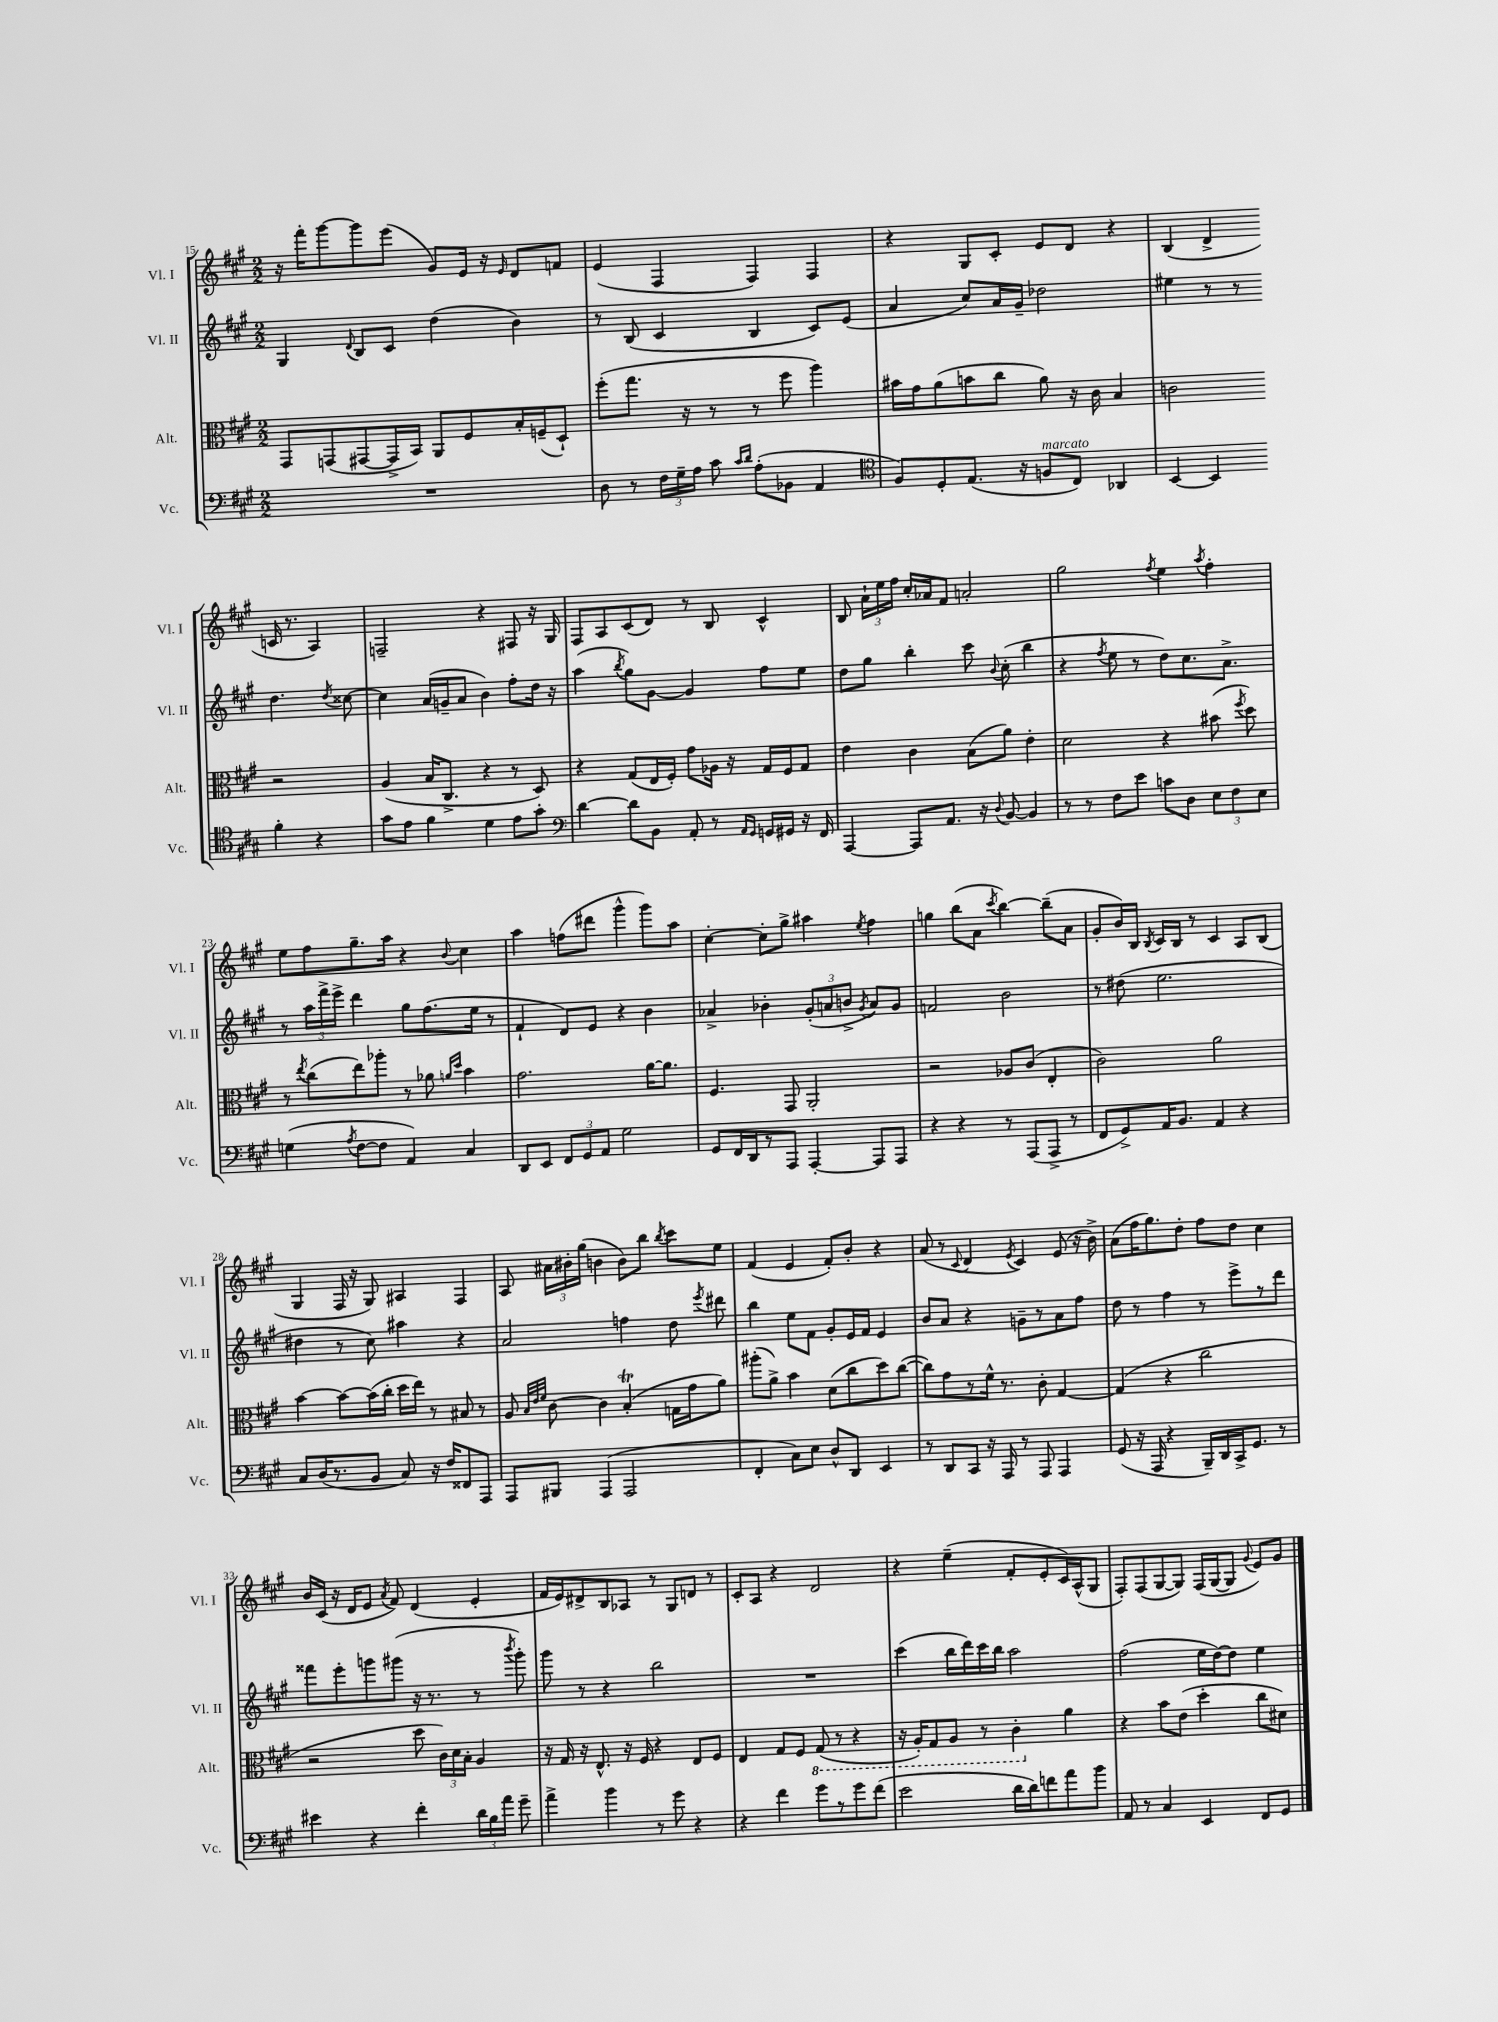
<<
\new StaffGroup <<
\new Staff = "s0" \with { instrumentName = "Vl. I" shortInstrumentName = "Vl. I" } {
    \clef treble \key a \major \numericTimeSignature \time 2/2
    \autoBeamOff r16 fis'''16[-. gis'''8~ gis'''8 e'''8]( gis'8[) e'16] r16 \grace { e'16 } d'8[ f'8] |
    e'4( fis4 fis4) fis4 |
    r4 gis8[ cis'8]-. e'8[ d'8] r4 |
    b4( d'4-> c'16 r8. a4) |
    f2-- r4 fis8 r16 gis16 |
    fis8[ a8 cis'8( d'8]) r8 b8 cis'4-^ |
    b8 \tuplet 3/2 { a'16[-! e''16 fis''16] } cis''16[-. aes'16 fis'8] a'2-. |
    gis''2 \acciaccatura { fis''8 } e''4 \acciaccatura { a''8 } fis''4-. |
    e''8[ fis''8 gis''8.-- a''16] r4 \appoggiatura { b'8 } cis''4 |
    a''4 f''8[( dis'''8] gis'''4-^ gis'''8[) a''8] |
    cis''4~-. cis''8[-. gis''8]-> ais''4 \acciaccatura { e''8 } fis''4 |
    g''4 b''8[( a'8] \acciaccatura { cis'''8 } b''4~) b''8[--( a'8] |
    gis'8[-. b'16) b16] \acciaccatura { b8 } cis'16[ b16] r8 cis'4 a8[ b8]( |
    gis4 fis16 r16 gis8) ais4 fis4 |
    a8 \tuplet 3/2 { ais'16[ bis'16-. gis''16]( } b'4 b'8[) b''8] \acciaccatura { b''8 } cis'''8[ e''8] |
    fis'4( e'4 fis'8[-.) b'8]-. r4 |
    a'8( r8 \appoggiatura { cis'8 } d'4 \acciaccatura { e'8 } cis'4) e'8( r16 b'16->) |
    a'8[( fis''16 gis''8.) d''8]-. fis''8[ d''8] cis''4 |
    b'16[ cis'16]( r16 d'16[ e'8] \acciaccatura { a'8 } fis'8) d'4( e'4-. |
    fis'16[ e'16) dis'8-> b8 aes8] r8 gis8[ d'8] r8 |
    cis'8[-. a8] r4 d'2 |
    r4 e''4--( fis'8[-. e'8-. cis'16) a16-^( gis8] |
    fis8[-.) fis8( gis8~ gis8]) fis16[( gis16~ gis8] \appoggiatura { gis'8 } e'8[) gis'8] \bar "|." |
}
\new Staff = "s1" \with { instrumentName = "Vl. II" shortInstrumentName = "Vl. II" } {
    \clef treble \key a \major \numericTimeSignature \time 2/2
    \autoBeamOff gis4 \appoggiatura { d'8 } b8[ cis'8] d''4( b'4) |
    r8 b8( cis'4 b4 cis'8[) e'8]( |
    a'4 cis''8[) a'16 gis'16]-- des''2 |
    eis''4 r8 r8 d''4. \acciaccatura { d''8 } cisis''8~ |
    cisis''4 a'16[( g'16-- a'8] b'4) fis''8[-. d''16] r16 |
    a''4( \acciaccatura { b''8 } gis''8[) gis'8]~ gis'4 fis''8[ e''8] |
    d''8[ gis''8] b''4-. cis'''8 \appoggiatura { b'8 } cis''8-.( b''4 |
    r4 \acciaccatura { fis''8 } e''8 r8 d''8[) cis''8. a'8.]-> |
    r8 \tuplet 3/2 { a''16[ fis'''16-> e'''16]-> } d'''4 gis''8[ fis''8.( e''16] r8 |
    fis'4-! d'8[) e'8] r4 b'4 |
    aes'4-> bes'4-. \tuplet 3/2 { gis'8[-.( a'8 b'8]-> } \acciaccatura { gis'8 } a'8[) gis'8] |
    f'2 b'2 |
    r8 dis''8( e''2. |
    dis''4 r8 cis''8) ais''4 r4 |
    a'2 f''4 d''8 \acciaccatura { e'''8 } dis'''8 |
    b''4 e''8[ fis'8] gis'8[-. e'16 fis'16] e'4 |
    b'8[ a'8] r4 g'8[-- r8 a'8 fis''8] |
    d''8 r8 fis''4 r8 e'''8[-> r8 d'''8] |
    fisis'''8[ e'''8-. g'''8 gis'''8]( r16 r8. r8 \acciaccatura { b'''8 } gis'''8-.) |
    gis'''8 r8 r4 b''2 |
    R1 |
    cis'''4( b''16[ d'''16) cis'''16 b''16] a''2 |
    fis''2( e''16[ d''16~) d''8] e''4 \bar "|." |
}
\new Staff = "s2" \with { instrumentName = "Alt." shortInstrumentName = "Alt." } {
    \clef alto \key a \major \numericTimeSignature \time 2/2
    \autoBeamOff gis,8[ g,8( gis,8~ gis,16-> b,16]) a,8[ fis8 b16-. f16--( d8]-!) |
    fis''8[-.( gis''8.] r16 r8 r8 fis''8 a''4) |
    bis'16[ gis'16 a'8( b'8 cis''8] a'8) r16 cis'16 b4 |
    c'2 r2 |
    a4( b16[ cis8.]-> r4 r8 d8) |
    r4 gis8[( e16 fis16]-.) gis'8[ aes16] r16 gis16[ fis16 gis8] |
    e'4 cis'4 b8[( a'8]) e'4-. |
    d'2 r4 bis'8( \acciaccatura { fis''8 } d''8) |
    r8 \acciaccatura { e''8 } cis''8[( e''8) aes''8]-. r8 aes'8 \grace { a'16[ d''16] } b'4 |
    gis'2. a'16[~ a'8.] |
    fis4. gis,8 a,2-. |
    r2 aes8[ cis'8]( e4-. |
    cis'2) a'2 |
    b'4~ b'8[~ b'16( cis''16]-. d''16[ e''16]) r8 bis8 r8 |
    a8 \grace { b32[ e'32 fis'32] } cis'8~ cis'4 b4-.\trill( g16[ gis'16 a'8]) |
    ais''8[-.( a'8]->) b'4 d'8[( cis''8 d''8) cis''8]~( |
    cis''8[) gis'8 r8 fis'16]-^ r8. cis'8-. gis4~ |
    gis4( r4 cis''2 |
    r2 d''8 \tuplet 3/2 { cis'16[) d'16 b16]-. } a4 |
    r16 gis16 r16 e8.-^ r16 fis16 r4 e8[ fis8] |
    e4 gis8[ fis8] \ottava #-1 gis,8( r8 r4 |
    r16 a,16[-.) gis,8 a,8] r8 cis4-. \ottava #0 a'4 |
    r4 b'8[ e'8]( d''4-. cis''8[ dis'8]) \bar "|." |
}
\new Staff = "s3" \with { instrumentName = "Vc." shortInstrumentName = "Vc." } {
    \clef bass \key a \major \numericTimeSignature \time 2/2
    \autoBeamOff R1 |
    d8 r8 \tuplet 3/2 { fis16[ gis16-- a16] } cis'8 \grace { cis'16[ d'16] } a8[-.( bes,8] a,4 |
    \clef tenor fis8[) d8-. e8.]( r16 f8[^\markup { \italic "marcato" } cis8]) aes,4 |
    b,4~ b,4 fis'4-. r4 |
    gis'8[ e'8] fis'4 d'4 e'8[ gis'8]-. |
    \clef bass d'4~ d'8[ b,8] a,8-. r8 \grace { a,16[ gis,16] } g,16[ gis,16] r16 fis,16 |
    a,,4~ a,,8[ a,8.] r16 \appoggiatura { d8 } b,8~ b,4 |
    r8 r8 fis8[ e'8] c'8[ d8] \tuplet 3/2 { e8[ fis8 e8] } |
    g4( \acciaccatura { a8 } fis8[~ fis8] a,4) cis4 |
    d,8[ e,8] \tuplet 3/2 { fis,8[ gis,8 a,8] } gis2 |
    gis,8[ fis,16 d,16 r8 a,,8] a,,4~-. a,,8[ a,,8] |
    r4 r4 r8 a,,8[( a,,8]-> r8 |
    fis,8[ gis,8->) a,16 b,8.] a,4 r4 |
    cis8[ d16( r8. b,8] cis8) r16 fis16[ fisis,8 a,,8] |
    a,,8[ bis,,8] a,,4( a,,2 |
    fis,4-. cis8[) e8] d8[-^ d,8] e,4 |
    r8 d,8[ cis,8] r16 a,,16 r8 a,,8 a,,4 |
    gis,8( r16 a,,16 r4 b,,16[--) d,16 cis,16-> gis,8.] r8 |
    eis'4 r4 fis'4-. \tuplet 3/2 { d'16[ b16 a'16] } gis'8-- |
    a'4-> b'4 r8 gis'8 r4 |
    r4 fis'4 gis'8[ r8 gis'8 fis'8]( |
    e'2 d'16[ d'16) f'8 a'8 b'8] |
    a,8 r8 cis4 e,4 fis,8[ gis,8] \bar "|." |
}
>>
>>
\layout { \context { \Score currentBarNumber = #15 } }
